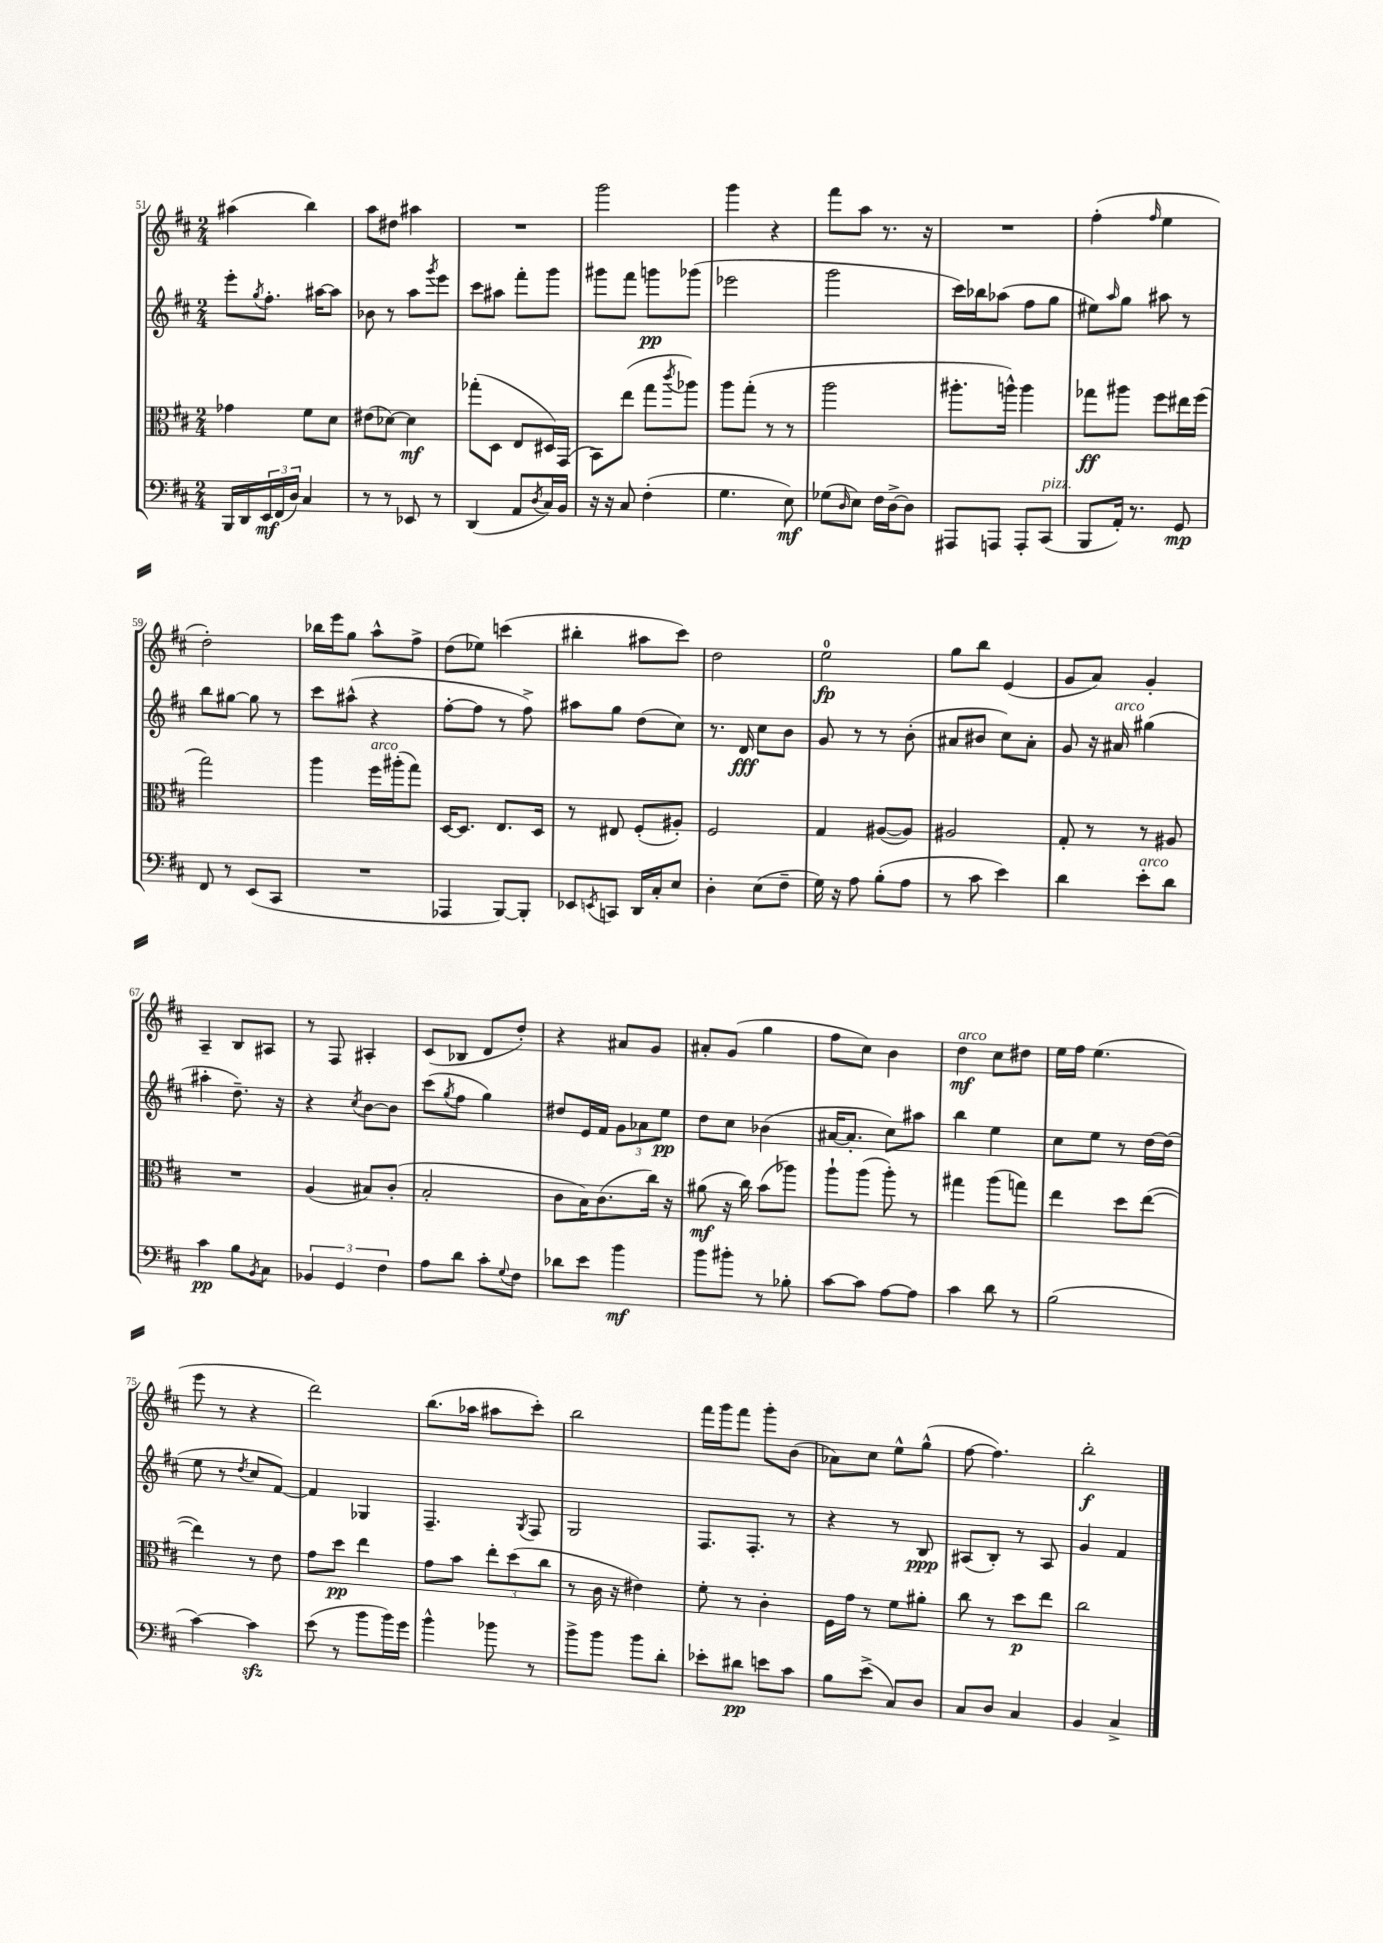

**kern	**dynam	**kern	**dynam	**kern	**dynam	**kern	**dynam
*part4	*part4	*part3	*part3	*part2	*part2	*part1	*part1
*staff4	*staff4	*staff3	*staff3	*staff2	*staff2	*staff1	*staff1
*clefF4	*	*clefC3	*	*clefG2	*	*clefG2	*
*k[f#c#]	*	*k[f#c#]	*	*k[f#c#]	*	*k[f#c#]	*
*M2/4	*	*M2/4	*	*M2/4	*	*M2/4	*
=51	=51	=51	=51	=51	=51	=51	=51
16BBB/LL	.	4g-X\	.	8eee'\L	.	(4aa#X\	.
16DD/	.	.	.	.	.	.	.
.	.	.	.	8qgg/	.	.	.
24EE/	mf	.	.	8.ff#'\J	.	.	.
(24FF#/	.	.	.	.	.	.	.
24D/JJ)	.	.	.	.	.	.	.
4C#/	.	8f#\L	.	.	.	4bb\)	.
.	.	.	.	[16aa#X\KL	.	.	.
.	.	8d\J	.	8aa#\J]	.	.	.
=52	=52	=52	=52	=52	=52	=52	=52
8r	.	(8e#X\L	.	8b-X\	.	8aa\L	.
8r	.	[8d-X\J)	.	8r	.	8dd#X\J	.
8EE-X/	.	4d-\]	mf	8aa\L	.	4aa#X\	.
.	.	.	.	8qggg/	.	.	.
8r	.	.	.	8eee\J	.	.	.
=53	=53	=53	=53	=53	=53	=53	=53
(4DD/	.	(8gg-X'\L	.	8ccc#\L	.	2r	.
.	.	8D\J	.	8aa#X\J	.	.	.
8AA/L	.	8E/L	.	8fff#'\L	.	.	.
8qD/	.	.	.	.	.	.	.
16C#/L)	.	16D#X/L)	.	8ggg\J	.	.	.
16BB/JJ	.	(16GG/JJ	.	.	.	.	.
=54	=54	=54	=54	=54	=54	=54	=54
16r	.	8BB\L)	.	8ggg#X\L	.	2ggg\	.
16r	.	.	.	.	.	.	.
8C#/	.	(8ee\J	.	8fff#\J	.	.	.
(4F#'\	.	8gg\L	.	8gggn\L	pp	.	.
.	.	8qccc#/	.	.	.	.	.
.	.	8aa-X\J)	.	(8ggg-X\J	.	.	.
=55	=55	=55	=55	=55	=55	=55	=55
4.G\	.	8aa\L	.	2eee-X\	.	4ggg\	.
.	.	(8gg'\J	.	.	.	.	.
.	.	8r	.	.	.	4r	.
8E\)	mf	8r	.	.	.	.	.
=56	=56	=56	=56	=56	=56	=56	=56
(8G-X\L	.	2aa\	.	2ggg\	.	8fff#\L	.
16qqD/	.	.	.	.	.	.	.
8E\J)	.	.	.	.	.	8aa\J	.
16F#\LL	.	.	.	.	.	8.r	.
[16D^\J	.	.	.	.	.	.	.
8D\J]	.	.	.	.	.	.	.
.	.	.	.	.	.	16r	.
=57	=57	=57	=57	=57	=57	=57	=57
8AAA#X/L	.	8.aa#X'\L	.	16ccc#\LL)	.	2r	.
.	.	.	.	16bb-X\J	.	.	.
8AAAn/J	.	.	.	(8aa-X\J	.	.	.
.	.	16aan^^\Jk)	.	.	.	.	.
8AAA'/L	.	4aa\	.	8ff#\L	.	.	.
!LO:TX:a:i:t=pizz.	!	!	!	!	!	!	!
(8CC#/J	.	.	.	8gg\J	.	.	.
=58	=58	=58	=58	=58	=58	=58	=58
8BBB/L	.	8gg-X\L	ff	8ee#X\L)	.	(4ff#'\	.
.	.	.	.	16qqaa/	.	.	.
16AA'/Jk)	.	8aa#X\J	.	8gg\J	.	.	.
8.r	.	.	.	.	.	.	.
.	.	.	.	.	.	16qqff#/	.
.	.	8ff#\L	.	8aa#X\	.	4ee\	.
8GG/	mp	16ee#X\L	.	8r	.	.	.
.	.	(16ff#\JJ	.	.	.	.	.
!!LO:LB:g=z
=59	=59	=59	=59	=59	=59	=59	=59
8FF#/	.	2gg\)	.	8bb\L	.	2dd'\)	.
8r	.	.	.	[8gg#X\J	.	.	.
(8EE/L	.	.	.	8gg#\]	.	.	.
8CC#/J	.	.	.	8r	.	.	.
=60	=60	=60	=60	=60	=60	=60	=60
2r	.	4aa\	.	8ccc#\L	.	16bb-X\LL	.
.	.	.	.	.	.	16eee\J	.
.	.	.	.	(8aa#X^^\J	.	8gg\J	.
!	!	!LO:TX:a:i:t=arco	!	!	!	!	!
.	.	16ff#\LL	.	4r	.	8aa^^\L	.
.	.	(16aa#X'\J	.	.	.	.	.
.	.	8gg\J)	.	.	.	8ff#^\J	.
=61	=61	=61	=61	=61	=61	=61	=61
4AAA-X/	.	[16D/KL	.	[8ff#'\L	.	(8dd\L	.
.	.	8.D/J]	.	.	.	.	.
.	.	.	.	8ff#\J]	.	8ee-X\J)	.
[8BBB/L)	.	8.E/L	.	8r	.	(4cccn\	.
8BBB'/J]	.	.	.	8ff#^\)	.	.	.
.	.	16D/Jk	.	.	.	.	.
=62	=62	=62	=62	=62	=62	=62	=62
8EE-X/L	.	8r	.	8aa#X\L	.	4bb#X'\	.
8qEEn/	.	.	.	.	.	.	.
8CCn/J	.	8E#X/	.	8gg\J	.	.	.
16DD/LL	.	(8F#'/L	.	(8dd\L	.	8aa#X\L	.
16C#'/J	.	.	.	.	.	.	.
8E/J	.	8A#X'/J)	.	8cc#\J)	.	8ccc#\J)	.
=63	=63	=63	=63	=63	=63	=63	=63
4D'\	.	2F#/	.	8.r	.	2dd\	.
.	.	.	.	16d/	fff	.	.
(8E\L	.	.	.	8cc#\L	.	.	.
8F#~\J	.	.	.	8b\J	.	.	.
=64	=64	=64	=64	=64	=64	=64	=64
16G\)	.	4G/	.	8g/	.	2ee\	fp
16r	.	.	.	.	.	.	.
8A\	.	.	.	8r	.	.	.
(8B'\L	.	([8A#X/L	.	8r	.	.	.
8A\J	.	8A#/J])	.	(8b'\	.	.	.
=65	=65	=65	=65	=65	=65	=65	=65
8r	.	2A#X/	.	8a#X/L	.	8gg\L	.
8c#\	.	.	.	8b#X/J	.	8bb\J	.
4e\)	.	.	.	8cc#\L)	.	(4e/	.
.	.	.	.	8a#'\J	.	.	.
=66	=66	=66	=66	=66	=66	=66	=66
4d\	.	8G'/	.	8g/	.	8g/L	.
.	.	8r	.	16r	.	8a/J)	.
!	!	!	!	!LO:TX:a:i:t=arco	!	!	!
.	.	.	.	16a#X/	.	.	.
!LO:TX:a:i:t=arco	!	!	!	!	!	!	!
8e'\L	.	8r	.	(4gg#X\	.	4g'/	.
8d\J	.	8A#X/	.	.	.	.	.
!!LO:LB:g=z
=67	=67	=67	=67	=67	=67	=67	=67
4c#\	pp	2r	.	4aa#X'\	.	4A~/	.
8B\L	.	.	.	8.dd~\)	.	8B/L	.
8qBB/	.	.	.	.	.	.	.
8C#\J	.	.	.	.	.	8A#X/J	.
.	.	.	.	16r	.	.	.
=68	=68	=68	=68	=68	=68	=68	=68
6BB-X/	.	(4A/	.	4r	.	8r	.
.	.	.	.	.	.	8F#/	.
6GG/	.	.	.	.	.	.	.
.	.	.	.	8qcc#/	.	.	.
.	.	8B#X/L)	.	[8b\L	.	4A#X'/	.
6F#\	.	.	.	.	.	.	.
.	.	(8c#'/J	.	8b\J]	.	.	.
=69	=69	=69	=69	=69	=69	=69	=69
8A\L	.	2B'/	.	(8ccc#\L	.	(8c#/L	.
.	.	.	.	8qgg/	.	.	.
8d\J	.	.	.	8ff#\J	.	8B-X/J	.
8c#'\L	.	.	.	4gg\)	.	8d/L	.
8qqG/	.	.	.	.	.	.	.
8F#\J	.	.	.	.	.	8dd'/J)	.
=70	=70	=70	=70	=70	=70	=70	=70
8d-X\L	.	8c#\L	.	8dd#X/L	.	4r	.
8e\J	.	16B\K)	.	16e/L	.	.	.
.	.	(8.c#\	.	16f#/JJ	.	.	.
4b\	mf	.	.	12g\L	.	8a#X/L	.
.	.	.	.	12a-X\	.	.	.
.	.	16cc#\Jk)	.	.	.	8g/J	.
.	.	.	.	12ee\J	pp	.	.
.	.	16r	.	.	.	.	.
=71	=71	=71	=71	=71	=71	=71	=71
8b\L	.	(8a#X\	mf	8dd\L	.	8a#X'/L	.
8b#X'\J	.	16r	.	8cc#\J	.	(8g/J	.
.	.	16cc#\)	.	.	.	.	.
8r	.	(8b\L	.	(4b-X\	.	4gg\	.
8B-X'\	.	8aa-X\J)	.	.	.	.	.
=72	=72	=72	=72	=72	=72	=72	=72
[8c#\L	.	8aa`\L	.	[16a#X/KL	.	8ff#\L	.
.	.	.	.	8.a#'/J]	.	.	.
8c#\J]	.	(8aa\J	.	.	.	8cc#\J)	.
[8A\L	.	8aa'\)	.	8cc#\L)	.	4b\	.
8A\J]	.	8r	.	8aa#X\J	.	.	.
=73	=73	=73	=73	=73	=73	=73	=73
!	!	!	!	!	!	!LO:TX:a:i:t=arco	!
4c#\	.	4gg#X\	.	4bb\	.	4dd\	mf
8d\	.	(8aa\L	.	4ee\	.	8cc#\L	.
8r	.	8ggn\J)	.	.	.	8dd#X\J	.
=74	=74	=74	=74	=74	=74	=74	=74
(2B\	.	4ee\	.	8cc#\L	.	16ee\LL	.
.	.	.	.	.	.	16ff#\JJ	.
.	.	.	.	8ee\J	.	(4.ee\	.
.	.	8dd\L	.	8r	.	.	.
.	.	([8ee\J	.	[16dd\LL	.	.	.
.	.	.	.	(16dd\JJ]	.	.	.
!!LO:LB:g=z
=75	=75	=75	=75	=75	=75	=75	=75
[4c#\)	.	4ee\])	.	8ee\	.	8eee\	.
.	.	.	.	8r	.	8r	.
.	.	.	.	8qdd/	.	.	.
4c#zz\]	.	8r	.	8cc#/L	.	4r	.
.	.	8e\	.	[8f#/J)	.	.	.
=76	=76	=76	=76	=76	=76	=76	=76
(8e\	.	8g\L	.	4f#/]	.	2ddd\)	.
8r	.	8dd\J	pp	.	.	.	.
8b\L	.	4ee\	.	4G-X/	.	.	.
16b\L)	.	.	.	.	.	.	.
16g\JJ	.	.	.	.	.	.	.
=77	=77	=77	=77	=77	=77	=77	=77
4b^^\	.	8g\L	.	4.F#~/	.	(8.bb\L	.
.	.	8b\J	.	.	.	.	.
.	.	.	.	.	.	16aa-X\Jk	.
8b-X\	.	12ee'\L	.	.	.	8aa#X\L	.
.	.	(12dd\	.	.	.	.	.
.	.	.	.	8qG/	.	.	.
8r	.	.	.	8F#/	.	8ccc#'\J)	.
.	.	12cc#\J	.	.	.	.	.
=78	=78	=78	=78	=78	=78	=78	=78
8b^\L	.	8r	.	2G/	.	2bb\	.
8b\J	.	16c#\	.	.	.	.	.
.	.	16r	.	.	.	.	.
8b\L	.	4e#X\)	.	.	.	.	.
8d'\J	.	.	.	.	.	.	.
=79	=79	=79	=79	=79	=79	=79	=79
8e-X'\L	.	8f#'\	.	8.F#/L	.	16fff#\LL	.
.	.	.	.	.	.	16ggg\J	.
8d#X\J	pp	8r	.	.	.	8fff#\J	.
.	.	.	.	8.F#'/J	.	.	.
8en\L	.	4c#'\	.	.	.	8ggg'\L	.
8c#\J	.	.	.	8r	.	(8b\J	.
=80	=80	=80	=80	=80	=80	=80	=80
8B\L	.	16F#\LL	.	4r	.	8a-X\L)	.
.	.	16g\JJ	.	.	.	.	.
(8e^\J	.	8r	.	.	.	8cc#\J	.
8C#/L)	.	8f#\L	.	8r	.	8ee^^\L	.
8D/J	.	8a#X'\J	.	8B/	ppp	(8gg^^\J	.
=81	=81	=81	=81	=81	=81	=81	=81
8C#/L	.	8cc#\	.	(8A#X/L	.	[8ff#\	.
8D/J	.	8r	.	8B'/J)	.	4.ff#\])	.
4C#/	.	8dd\L	p	8r	.	.	.
.	.	8ee\J	.	8A#/	.	.	.
=82	=82	=82	=82	=82	=82	=82	=82
4BB/	.	2cc#\	.	4g/	.	2bb'\	f
4C#^/	.	.	.	4f#/	.	.	.
==	==	==	==	==	==	==	==
*-	*-	*-	*-	*-	*-	*-	*-
